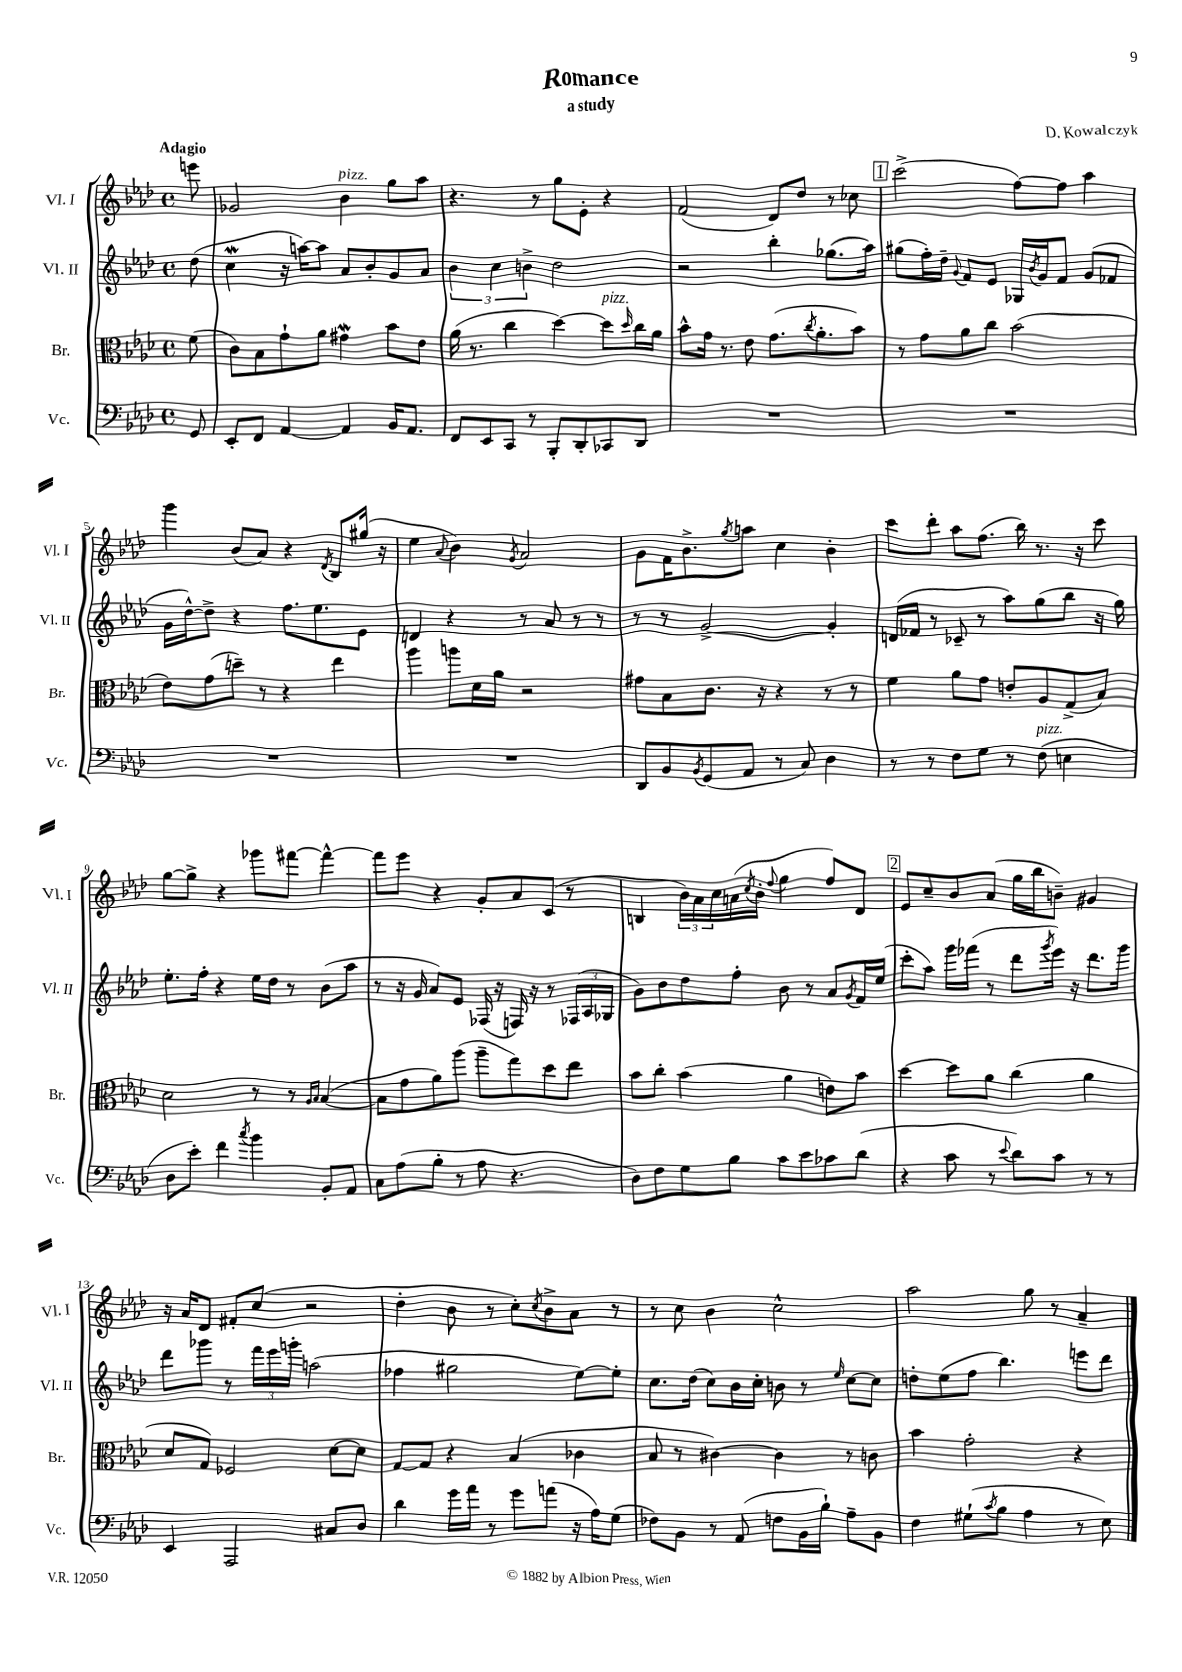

**kern	**kern	**kern	**kern
*part4	*part3	*part2	*part1
*staff4	*staff3	*staff2	*staff1
*I"Vc.	*I"Br.	*I"Vl. II	*I"Vl. I
*I'Vc.	*I'Br.	*I'Vl. II	*I'Vl. I
*clefF4	*clefC3	*clefG2	*clefG2
*k[b-e-a-d-]	*k[b-e-a-d-]	*k[b-e-a-d-]	*k[b-e-a-d-]
*M4/4	*M4/4	*M4/4	*M4/4
*met(c)	*met(c)	*met(c)	*met(c)
=	=	=	=
!	!	!	!LO:TX:a:B:t=Adagio
8GG/	(8f\	(8dd-\	8eeen\
=1	=1	=1	=1
8EE-'/L	8c\L)	4ccW\	2g-X/
8FF/J	8B-\	.	.
[4AA-/	8g`\	16r	.
.	.	[16aan\KL)	.
.	8a-\J	8aa\J]	.
!	!	!	!LO:TX:a:i:t=pizz.
4AA-/]	4g#XW\	8a-/L	4b-\
.	.	8b-'/	.
16BB-/KL	8b-\L	8g/	8gg\L
8.AA-/J	.	.	.
.	8e-\J	8a-/J	8aa-\J
=2	=2	=2	=2
8FF/L	(16a-\	6b-\	4.r
.	8.r	.	.
8EE-/	.	.	.
.	.	6cc\	.
8CC/J	4cc\	.	.
.	.	6bn^\	.
8r	.	.	8r
8BBB-'/L	[4dd-\)	2dd-\	8gg\L
8DD-'/	.	.	8e-'\J
!	!LO:TX:a:i:t=pizz.	!	!
8CC-X/	8dd-\L]	.	4r
.	16qqdd-/	.	.
8DD-/J	16cc\L	.	.
.	16a-\JJ	.	.
=3	=3	=3	=3
1r	8b-^^\L	2r	(2f/
.	16g\Jk	.	.
.	8.r	.	.
.	8e-\	.	.
.	(8.g\L	4bb-'\	8d-/L)
.	.	.	8dd-/J
.	8qcc/	.	.
.	8.a-'\	.	.
.	.	(8.gg-X\L	8r
.	8b-\J)	.	8cc-X\
.	.	16aa-\Jk)	.
!!LO:REH:place=s1:t=1
=4	=4	=4	=4
1r	8r	(8gg#X\L	(2ccc^\
.	8g\L	16ff'\L)	.
.	.	16dd-~\JJ	.
.	.	8qqg/	.
.	8a-\	8f/L	.
.	8cc\J	8e-/J	.
.	(2b-\	16G-X/LL	[8ff\L)
.	.	8qb-/	.
.	.	16g/J	.
.	.	8f/J	8ff\J]
.	.	(8g/L	4aa-\
.	.	8f-X/J	.
!!LO:LB:g=z
=5	=5	=5	=5
1r	8e-\L)	16g\LL	4ggg\
.	.	[16dd-^^\J)	.
.	(8g\	8dd-^\J]	.
.	8ddn~\J)	4r	(8b-/L
.	8r	.	8a-/J)
.	4r	8.ff\L	4r
.	.	8.ee-\	.
.	.	.	8qd-/
.	4ee-\	.	8B-/L
.	.	8e-\J	(16gg#X/Jk
.	.	.	16r
=6	=6	=6	=6
1r	4aa-\	4dn/	4ee-\
.	.	.	8qqa-/
.	8aan\L	4r	4b-\)
.	16d-\L	.	.
.	16a-\JJ	.	.
.	.	.	8qg/
.	2r	8r	2a-/
.	.	8a-/	.
.	.	8r	.
.	.	8r	.
=7	=7	=7	=7
8DD-/L	8g#X\L	8r	8g\L
8BB-/	8B-\	8r	16f\K
.	.	.	8.b-^\
8qBB-/	.	.	.
(8GG/	8.c\J	[2g^/	.
.	.	.	8qgg/
8AA-/J	.	.	8aan\J
.	16r	.	.
8r	4r	.	4cc\
8C/)	.	.	.
4D-\	8r	4g'/]	4b-'\
.	8r	.	.
=8	=8	=8	=8
8r	4f\	(16dn/LL	8ccc\L
.	.	16f-X/JJ	.
8r	.	8r	8ddd-'\J
8F\L	8a-\L	8c-X~/	8aa-\L
8G\J	8g\J	8r	(8.ff\J
8r	8en'/L	8aa-\L)	.
.	.	.	16bb-\)
!LO:TX:a:i:t=pizz.	!	!	!
(8F\	8A-/	(8gg\	8.r
4En\	(8G^/	8bb-\J	.
.	.	.	16r
.	8B-/J)	16r	8ccc\
.	.	16gg\)	.
!!LO:LB:g=z
=9	=9	=9	=9
8D-\L	2d-\	8.ee-'\L	[8gg\L
8e-'\J)	.	.	8gg^\J]
.	.	16ff'\Jk	.
4f\	.	4r	4r
8qcc/	.	.	.
4b-\	8r	16ee-\LL	8ggg-X\L
.	.	16dd-\JJ	.
.	8r	8r	[8fff#X\J
.	16qqA-/LL	.	.
.	16qqB-/JJ	.	.
8BB-'/L	([4B-/	(8b-\L	4fff#^^\_
8AA-/J	.	8aa-\J	.
=10	=10	=10	=10
8C\L	8B-\L]	8r	8fff#\L]
(8A-\	8g\	16r	8eee-\J
.	.	16g/	.
8B-'\J	8a-\)	8a-/L)	4r
8r	(8aa-\J	8e-/J	.
8A-\	8aa-~\L	(16F-X/	8g'/L
.	.	16r	.
4.r	8gg\)	16Fn/)	8a-/
.	.	16r	.
.	8dd-\	8r	(8c/J
.	8ee-\J	(24F-X/LL	8r
.	.	24A-/	.
.	.	24G-X/JJ	.
=11	=11	=11	=11
8D-\L)	8b-\L	8g\L)	4Bn/
8F\	8cc'\J	8b-\	.
8G\	(4b-\	8dd-\	24b-\LL)
.	.	.	24a-\
.	.	.	24cc\
8B-\J	.	8ff'\J	(16an\
.	.	.	8qcc/
.	.	.	16b-'\JJ
.	.	.	8qqff/
8c\L	4a-\	8b-\	4gg\
8e-\	.	8r	.
8c-X\	8en\L)	8a-/L	8ff/L)
.	.	8qg/	.
(8d-\J	8b-\J	16f/L	8d-/J
.	.	(16ee-/JJ	.
!!LO:REH:place=s1:t=2
=12	=12	=12	=12
4r	[4dd-\	8ccc'\L	8e-/L
.	.	8aa-\J)	8cc~/
8c\	8dd-\L]	16ggg\LL	8b-/
.	.	(16fff-X\JJ	.
8r	8a-\J	8r	(8a-/J
8qqe-/	.	.	.
8d-\L)	(4cc\	8ddd-\L	16gg\LL
.	.	.	16bb-\J
.	.	8qggg/	.
8c\J	.	16eee-\Jk)	8bn~\J)
.	.	16r	.
8r	4a-\	8.ddd-\L	4g#X/
8r	.	.	.
.	.	16ggg\Jk	.
!!LO:LB:g=z
=13	=13	=13	=13
4EE-/	8d-/L	8ddd-\L	16r
.	.	.	16a-/KL
.	8G/J)	8ggg-X\J	8d-/J
2AAA-/	2F-X/	8r	8f#X'/L
.	.	24fff\LL	(8cc/J
.	.	24eee-\	.
.	.	24gggn'\JJ	.
.	.	(2aan\	2r
8C#X/L	[8d-\L	.	.
8D-/J	8d-\J]	.	.
=14	=14	=14	=14
4d-\	[8G/L	4ff-X\	4dd-'\
.	8G/J]	.	.
16g\LL	4r	2gg#X\	8b-\
16a-\JJ	.	.	.
8r	.	.	8r
8g\L	(4B-/	.	8cc'\L)
.	.	.	8qcc/
(8an\J	.	.	8b-^\
16r	4c-X\	[8ee-\L)	8a-\J
16A-\KL)	.	.	.
(8G\J	.	8ee-'\J]	8r
=15	=15	=15	=15
8F-X\L)	8B-/	8.cc\L	8r
8BB-\J	8r	.	8cc\
.	.	(16dd-\Jk	.
8r	[4c#X\)	8cc\L)	4b-\
(8AA-/	.	16b-\L	.
.	.	16cc'\JJ	.
8Fn\L	4c#\]	8bn\	2cc^^\
16BB-\L	.	8r	.
16B-`\JJ)	.	.	.
.	.	16qqee-/	.
8A-~\L	8r	[8cc\L	.
8BB-\J	8cn\	8cc\J]	.
=16	=16	=16	=16
4F\	4b-\	8ddn'\L	2aa-\
.	.	(8ee-\	.
(8G#X`\L	2g'\	8ff\J	.
8qc/	.	.	.
8B-\J	.	4.bb-\)	.
4A-\	.	.	8gg\
.	.	.	8r
8r	4r	8eeen\L	4a-~/
8E-\)	.	8ddd-\J	.
==	==	==	==
*-	*-	*-	*-
